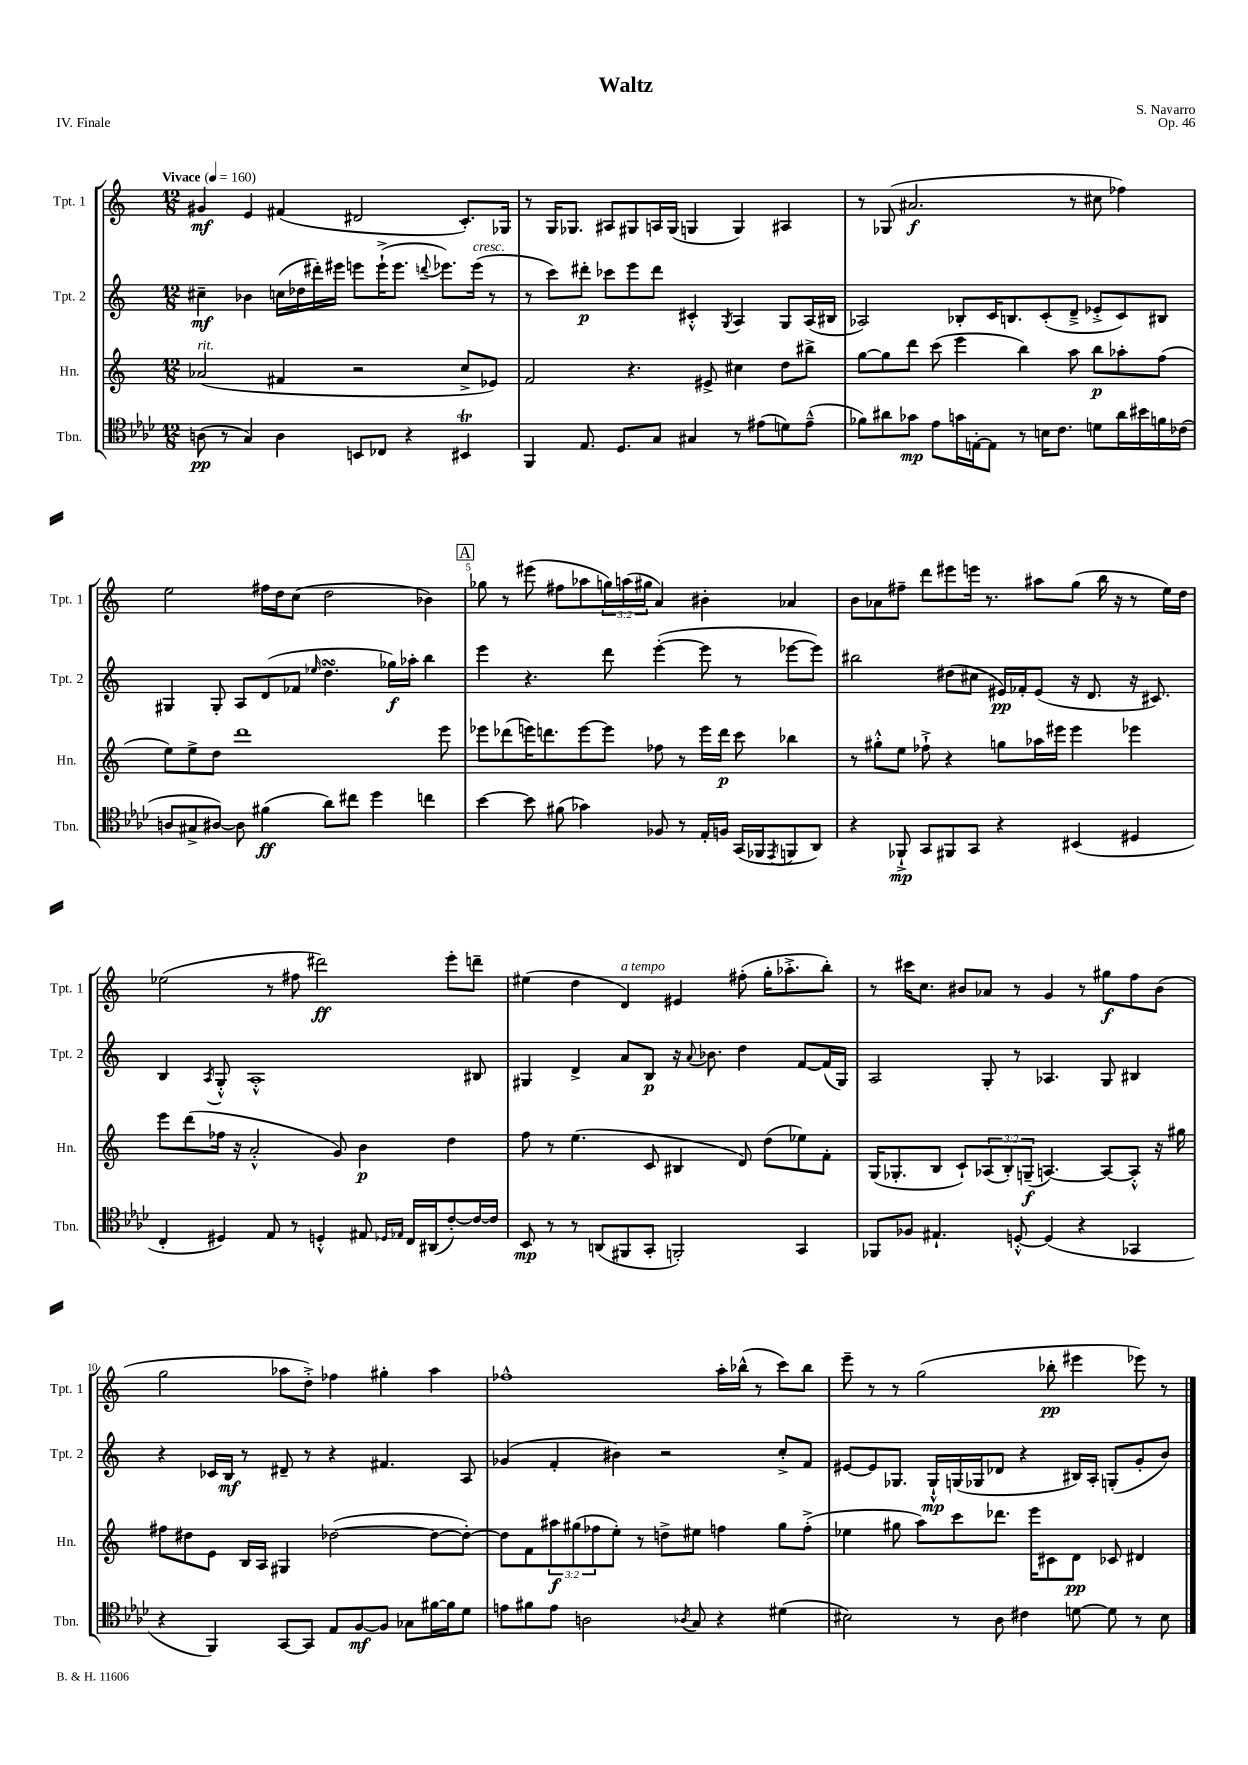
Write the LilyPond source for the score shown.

\header { title = "Waltz" composer = "S. Navarro" opus = "Op. 46" piece = "IV. Finale" }
<<
\new StaffGroup <<
\new Staff = "s0" \with { instrumentName = "Tpt. 1" shortInstrumentName = "Tpt. 1" } {
    \clef treble \key c \major \numericTimeSignature \time 12/8 \override Staff.TupletNumber.text = #tuplet-number::calc-fraction-text \tempo "Vivace" 4 = 160
    gis'4\mf e'4 fis'4( dis'2 c'8.-.) ges16 |
    r8 g16 ges8. ais8 gis8 a16 gis16( g4 g4) ais4 |
    r8 ges8( ais'2.\f r8 cis''8 fes''4) |
    e''2 fis''16 d''16 c''8( d''2 bes'4) |
    \mark \markup { \box "A" } ges''8 r8 eis'''8( fis''8 aes''8 \tuplet 3/2 { g''16) a''16( gis''16 } a'4) bis'4-. aes'4 |
    b'8 aes'8 fis''8-- d'''8 eis'''8 e'''16 r8. ais''8 g''8( b''16 r16 r8 e''16) d''16 |
    ees''2( r8 fis''8 dis'''2\ff) e'''8-. d'''8-- |
    eis''4( d''4 d'4^\markup { \italic "a tempo" }) eis'4 fis''8-.( g''16-. aes''8.-.-> b''8-.) |
    r8 cis'''16 c''8. bis'8 aes'8 r8 g'4 r8 gis''8\f f''8 bis'8( |
    g''2 aes''8 d''8-.->) fes''4 gis''4-. aes''4 |
    fes''1-^ a''16-. bes''16-^( r8 c'''8) bes''8 |
    e'''8-- r8 r8 g''2( bes''8-.\pp eis'''4 ees'''8) r8 \bar "|." |
}
\new Staff = "s1" \with { instrumentName = "Tpt. 2" shortInstrumentName = "Tpt. 2" } {
    \clef treble \key c \major \numericTimeSignature \time 12/8
    cis''4--\mf bes'4 c''16( des''16 dis'''16-.) eis'''16 e'''8 e'''16-!->( e'''8. \appoggiatura { d'''8 } ees'''8.) ees'''16^\markup { \italic "cresc." }( r8 |
    r8 c'''8) dis'''8-.\p ces'''8 e'''8 dis'''8 cis'4-.-^ \acciaccatura { g8 } a4 g8 a16( bis16 |
    aes2) bes8-. c'16 b8. c'8-.( d'8---> ees'8-.-> c'8) bis8 |
    gis4 gis8-. a8 d'8( fes'8 \grace { ees''16 } d''4.\turn ges''16\f) aes''16-. b''4 |
    \mark \markup { \box "A" } e'''4 r4. d'''8 e'''4~-.( e'''8 r8 ees'''8~ ees'''8) |
    bis''2 dis''8( cis''8 eis'16\pp) fes'16-. eis'8( r16 d'8. r16 cis'8.) |
    b4 \acciaccatura { a8 } g8-.-^ a1-.-^ bis8 |
    gis4 d'4-> a'8 b8\p r16 \appoggiatura { a'8 } bes'8. d''4 f'8~ f'16( gis16) |
    a2 g8-. r8 aes4. g8 bis4 |
    r4 ces'16 b16\mf r8 dis'8-- r8 r4 fis'4. a8 |
    ges'4( f'4-. bis'4) r2 c''8-.-> f'8 |
    eis'8~ eis'8 ges8. ges16-!-^\mp g16( ges16 des'8 r4 bis16) a16-. g8-.( g'8-. b'8) \bar "|." |
}
\new Staff = "s2" \with { instrumentName = "Hn." shortInstrumentName = "Hn." } {
    \clef treble \key c \major \numericTimeSignature \time 12/8 \override Staff.TupletNumber.text = #tuplet-number::calc-fraction-text
    aes'2^\markup { \italic "rit." }( fis'4 r2 c''8-> ees'8) |
    f'2 r4. eis'8-> cis''4 d''8 bis''8-> |
    g''8~ g''8 d'''8 c'''8( e'''4 b''4) a''8 b''8\p aes''8-. f''8( |
    e''8) e''8-> d''8 d'''1 e'''8 |
    \mark \markup { \box "A" } ees'''8 des'''8( e'''16) d'''8. e'''8~ e'''8 fes''8 r8 e'''16 d'''16\p c'''8 bes''4 |
    r8 gis''8-.-^ e''8 fes''8-!-> r4 g''8 aes''16 eis'''16 eis'''4 ees'''4 |
    e'''8 d'''8( fes''16 r16 a'2-.-^ g'8) b'4\p d''4 |
    f''8 r8 e''4.( c'8 bis4 d'8) d''8( ees''8) f'8-. |
    g16( ges8.-. b8 c'8-!) \tuplet 3/2 { aes8( b8-.) g8--\f( } a4.~) a8~ a8-.-^ r16 gis''16 |
    fis''8 dis''8 e'8 b16 a16 gis4 des''2~( des''8~ des''8~-.) |
    des''8 f'8 \tuplet 3/2 { ais''8\f gis''8( fes''8 } e''8-.) r8 d''8-> eis''8 f''4 gis''8 f''8-.->( |
    ees''4 gis''8 a''8) c'''8 des'''8. e'''16 cis'8 d'8\pp ces'8 dis'4 \bar "|." |
}
\new Staff = "s3" \with { instrumentName = "Tbn." shortInstrumentName = "Tbn." } {
    \clef tenor \key aes \major \numericTimeSignature \time 12/8
    a8\pp( r8 g4) a4 b,8 ces8 r4 bis,4\trill |
    f,4 ees8. des8. g8 gis4 r8 eis'8( d'8) eis'8---^( |
    fes'8) ais'8 ges'8\mp ees'8 g'16 e16~-. e8 r8 b16 c'8. d'8 ais'16 bis'16 f'16 ces'16( |
    a8 gis8-> ais8~) ais8 fis'4\ff( aes'8) cis''8 des''4 c''4 |
    \mark \markup { \box "A" } bes'4~ bes'8 fis'8( ges'4) fes8 r8 ees16-. f16 g,16( fes,16 \acciaccatura { ees,8 } f,8 aes,8) |
    r4 fes,8-!->\mp g,8 fis,8 g,8 r4 bis,4( dis4 |
    c4-. dis4) ees8 r8 d4-.-^ eis8 \grace { des16 ees16 } c16 ais,16( c'8~-.) c'16~ c'16 |
    bes,8\mp r8 r8 a,8( fis,8 g,8-. f,2-.) g,4 |
    fes,8 fes8 eis4.-! d8~-.-^ d4( r4 ges,4 |
    r4 f,4) g,8~ g,8 ees8 f8~\mf f8 ges8 fis'16~ fis'16 des'8 |
    e'8 fis'8 e'8 a2 \acciaccatura { aes8 } g8 r4 dis'4( |
    bis2) r8 aes8 cis'4 d'8~ d'8 r8 bis8 \bar "|." |
}
>>
>>
\layout { \context { \Score \override BarNumber.break-visibility = ##(#f #t #t) barNumberVisibility = #(every-nth-bar-number-visible 5) } }
